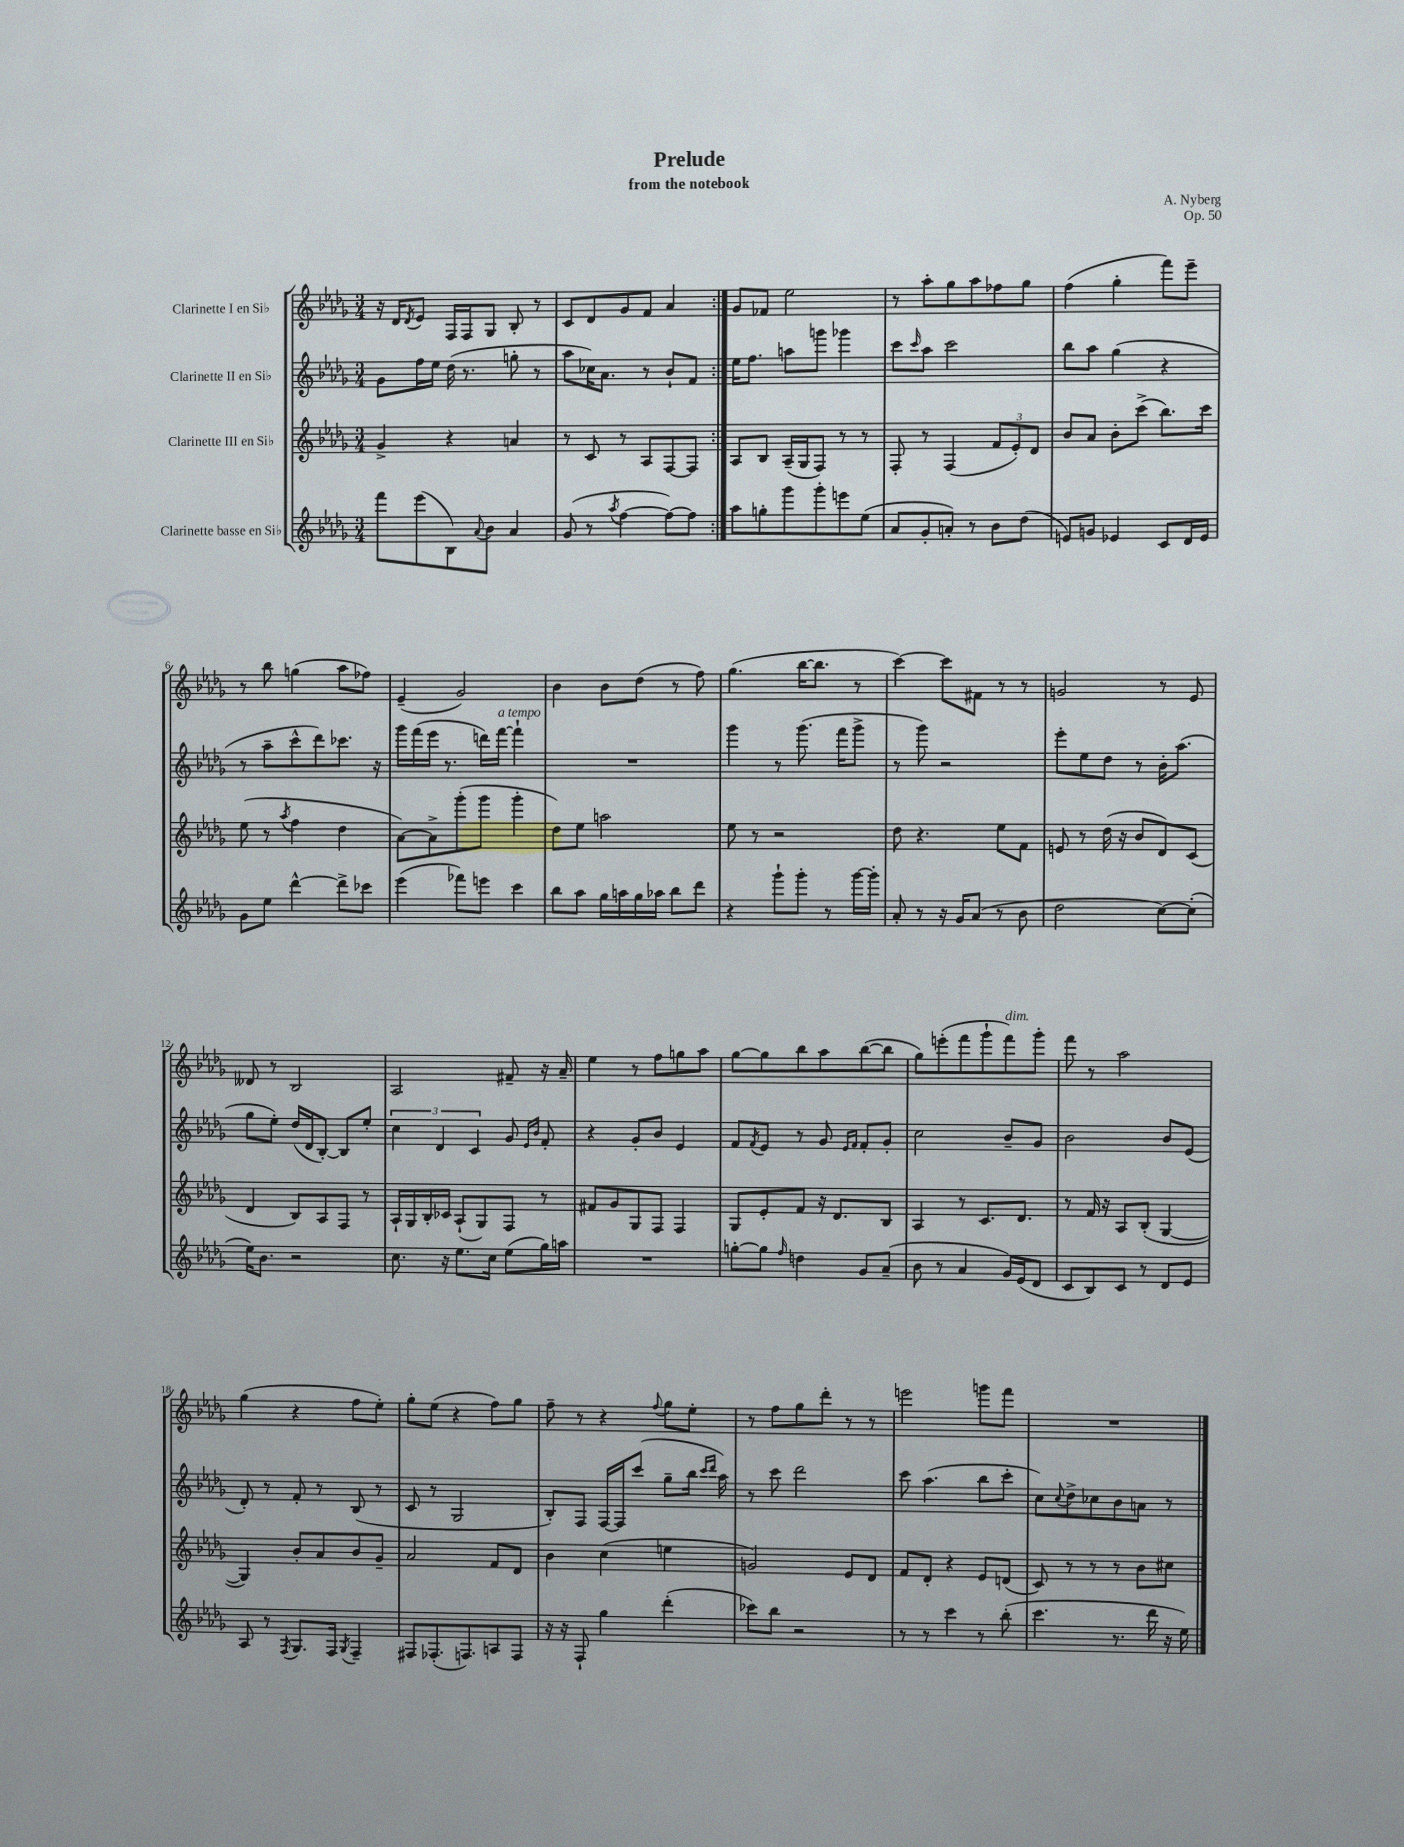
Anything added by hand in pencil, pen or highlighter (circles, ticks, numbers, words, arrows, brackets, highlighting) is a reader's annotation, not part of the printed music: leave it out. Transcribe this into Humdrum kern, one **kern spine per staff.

**kern	**kern	**kern	**kern
*staff4	*staff3	*staff2	*staff1
*clefG2	*clefG2	*clefG2	*clefG2
*k[b-e-a-d-g-]	*k[b-e-a-d-g-]	*k[b-e-a-d-g-]	*k[b-e-a-d-g-]
*M3/4	*M3/4	*M3/4	*M3/4
8fff	4g-^	8g-	16r
.	.	.	16d-
.	.	.	8qd-
(8eee-	.	16ff	8e-
.	.	16ee-	.
8B-)	4r	(16dd-	16F
.	.	8.r	16F
8qqa-	.	.	.
8b-	.	.	8G-
4a-	4a	8gg'	8B-'
.	.	8r	8r
=	=	=	=
(8g-	8r	8aa-	8c
8r	8c	16cc-)	8d-
.	.	8.a-	.
8qaa-	.	.	.
[4ff	8r	.	8g-
.	8A-	8r	8f
8ff_)	[8F	8b-`	4a-
8ff]	8F]	8f	.
=:|!	=:|!	=:|!	=:|!
8aa-	8A-	16ee-	8g-
.	.	8.ff	.
8gg'	8B-	.	8f-
8ggg-	(16A-~	8aa	2ee-
.	16G-	.	.
8ggg-'	8F)	8ggg	.
8eee	8r	4ggg-	.
(8ee-	8r	.	.
=	=	=	=
8a-	8F'	8ccc	8r
.	.	16qqccc	.
8g-'	8r	8aa-	8aa-'
8a')	(4F	2ccc	8gg-
8r	.	.	8aa-
8b-	12f	.	8ff-
.	12e-')	.	.
(8dd-	.	.	8gg-
.	12d-	.	.
=	=	=	=
8e)	8b-	8bb-	(4ff
8g	8a-	8aa-	.
4e-	8b-'	(4gg-	4gg-'
.	(8ccc^	.	.
8c	8.bb-)	4r	8fff)
16d-	.	.	8eee-~
16e-	16ccc	.	.
=	=	=	=
8g-	(8ee-	8r	8r
8ee-	8r	8aa-~	8bb-
.	8qaa-	.	.
[4ddd-^^	4ff	8ccc^^	(4gg
.	.	8ddd-)	.
8ddd-^]	4dd-	8.ccc-	8aa-
8ccc-	.	.	8ff-)
.	.	16r	.
=	=	=	=
(4eee-	[8a-)	16ggg-	(4e-~
.	.	(16fff	.
.	8a-^]	16eee-	.
.	.	8.r	.
8fff-)	(8ggg-'	.	2g-)
8eee	8ggg-	16ddd)	.
.	.	[16fff	.
4ccc	4ggg-'	4fff`]	.
=	=	=	=
8bb-	8dd-)	2.r	4b-
8aa-	8ee-	.	.
16gg-	2aa	.	8b-
16aa	.	.	.
16gg-	.	.	(8dd-
16aa-	.	.	.
8bb-	.	.	8r
8ddd-	.	.	8ff)
=	=	=	=
4r	8ee-	4ggg-	(4.gg-
.	8r	.	.
8ggg-`	2r	8r	.
8ggg-'	.	(8.ggg-	[16bb-
.	.	.	8.bb-]
8r	.	.	.
.	.	16fff	.
[16ggg-	.	8ggg-^	8r
16ggg-']	.	.	.
=	=	=	=
8a-'	8dd-	8r	[4ccc)
8r	4.r	8ggg-)	.
16r	.	2r	8ccc]
16g-	.	.	.
(8a-	.	.	8f#
8r	8ee-	.	8r
8b-	8f	.	8r
=	=	=	=
2dd-	8e	8eee-'	2g
.	8r	8ee-	.
.	(16dd-	8dd-	.
.	16r	.	.
.	8b-	8r	.
[8cc)	8d-)	16b-'	8r
.	.	(8.aa-	.
(8cc']	(8c	.	8e-
=	=	=	=
16ee-)	4d-	8gg-	8d--
8.b-	.	.	.
.	.	8ee-')	8r
2r	8B-)	(16dd-	2B-
.	.	16d-	.
.	8A-	[8B-')	.
.	8F	8B-]	.
.	8r	8ee-'	.
=	=	=	=
8.cc	16A-`	6cc	2A-
.	16G-	.	.
.	16B-'	.	.
.	.	6d-	.
16r	16c-	.	.
8.ee-	(8A-`	.	.
.	.	6c	.
.	8G-)	.	.
16cc	.	.	.
(8ee-	8F	8g-	8f#~
.	.	16qqe-	.
.	.	16qqb-	.
16gg-)	8r	8f'	16r
16aa	.	.	16a-~
=	=	=	=
2.r	8f#	4r	4ee-
.	8g-	.	.
.	8G-	8g-'	8r
.	8F	8b-	8ff
.	4F	4e-	8gg
.	.	.	8aa-
=	=	=	=
[8gg'	8G-	8f	[8gg-
.	.	8qf	.
8gg]	8e-'	8e-	8gg-]
16qqff	.	.	.
4dd	8f	8r	8bb-
.	16r	8g-	8aa-
.	8.d-	.	.
.	.	16qqe-	.
.	.	16qqf	.
8g-	.	8f'	([8bb-
(8a-~	8B-	8g-'	8bb-]
=	=	=	=
8b-	4A-	2cc	8gg-)
8r	.	.	(8eee'
4a-	8r	.	8fff
.	8.c	.	8ggg-`
16g-)	.	8b-~	8fff)
(16e-	8.d-	.	.
8d-	.	8g-	8ggg-'
=	=	=	=
8c	8r	2b-	8fff
8B-)	16f	.	8r
.	16r	.	.
8c	8A-	.	2aa-
8r	(8B-'	.	.
8d-	[4G-	8b-	.
8e-	.	(8e-	.
=	=	=	=
8A-	4G-])	8d-')	(4gg-
8r	.	8r	.
8qF	.	.	.
8.G-	8b-'	8f'	4r
.	8a-	8r	.
16F	.	.	.
8qG-	.	.	.
4F~	8b-	(8B-	8ff
.	8g-~	8r	8ee-')
=	=	=	=
8F#	2a-	8c	8gg-'
(8.F-'	.	8r	(8ee-
.	.	2G-	4r
8.F)	.	.	.
8A	8f	.	8ff)
8F	8d-	.	8gg-
=	=	=	=
16r	4b-	8B-')	8ff~
16r	.	.	.
8F`	.	8F	8r
4gg-	(4cc	[16F	4r
.	.	16F]	.
.	.	(8ccc	.
.	.	.	8qqff
(4ddd-'	4ee	8gg-~	8gg-
.	.	16bb-	8ee-'
.	.	16qqccc	.
.	.	16qqddd-	.
.	.	16aa-)	.
=	=	=	=
8ccc-)	2g)	8r	8r
8bb-	.	8ccc	8ff
2r	.	2ddd-	8gg-
.	.	.	8ddd-'
.	8e-	.	8r
.	8d-	.	8r
=	=	=	=
8r	8f	8ccc	2eee
8r	8d-'	(4.aa-	.
4ccc	4r	.	.
8r	8e-	8bb-	8ggg
(8bb-'	(8d	8ccc'	8fff
=	=	=	=
4.ccc	8c)	8cc)	2.r
.	.	8qqcc	.
.	8r	8dd-^	.
.	8r	8cc-	.
8.r	8r	8b-	.
.	8b-	8a	.
16ddd-	.	.	.
16r	8cc#	8r	.
16ee-)	.	.	.
==	==	==	==
*-	*-	*-	*-
